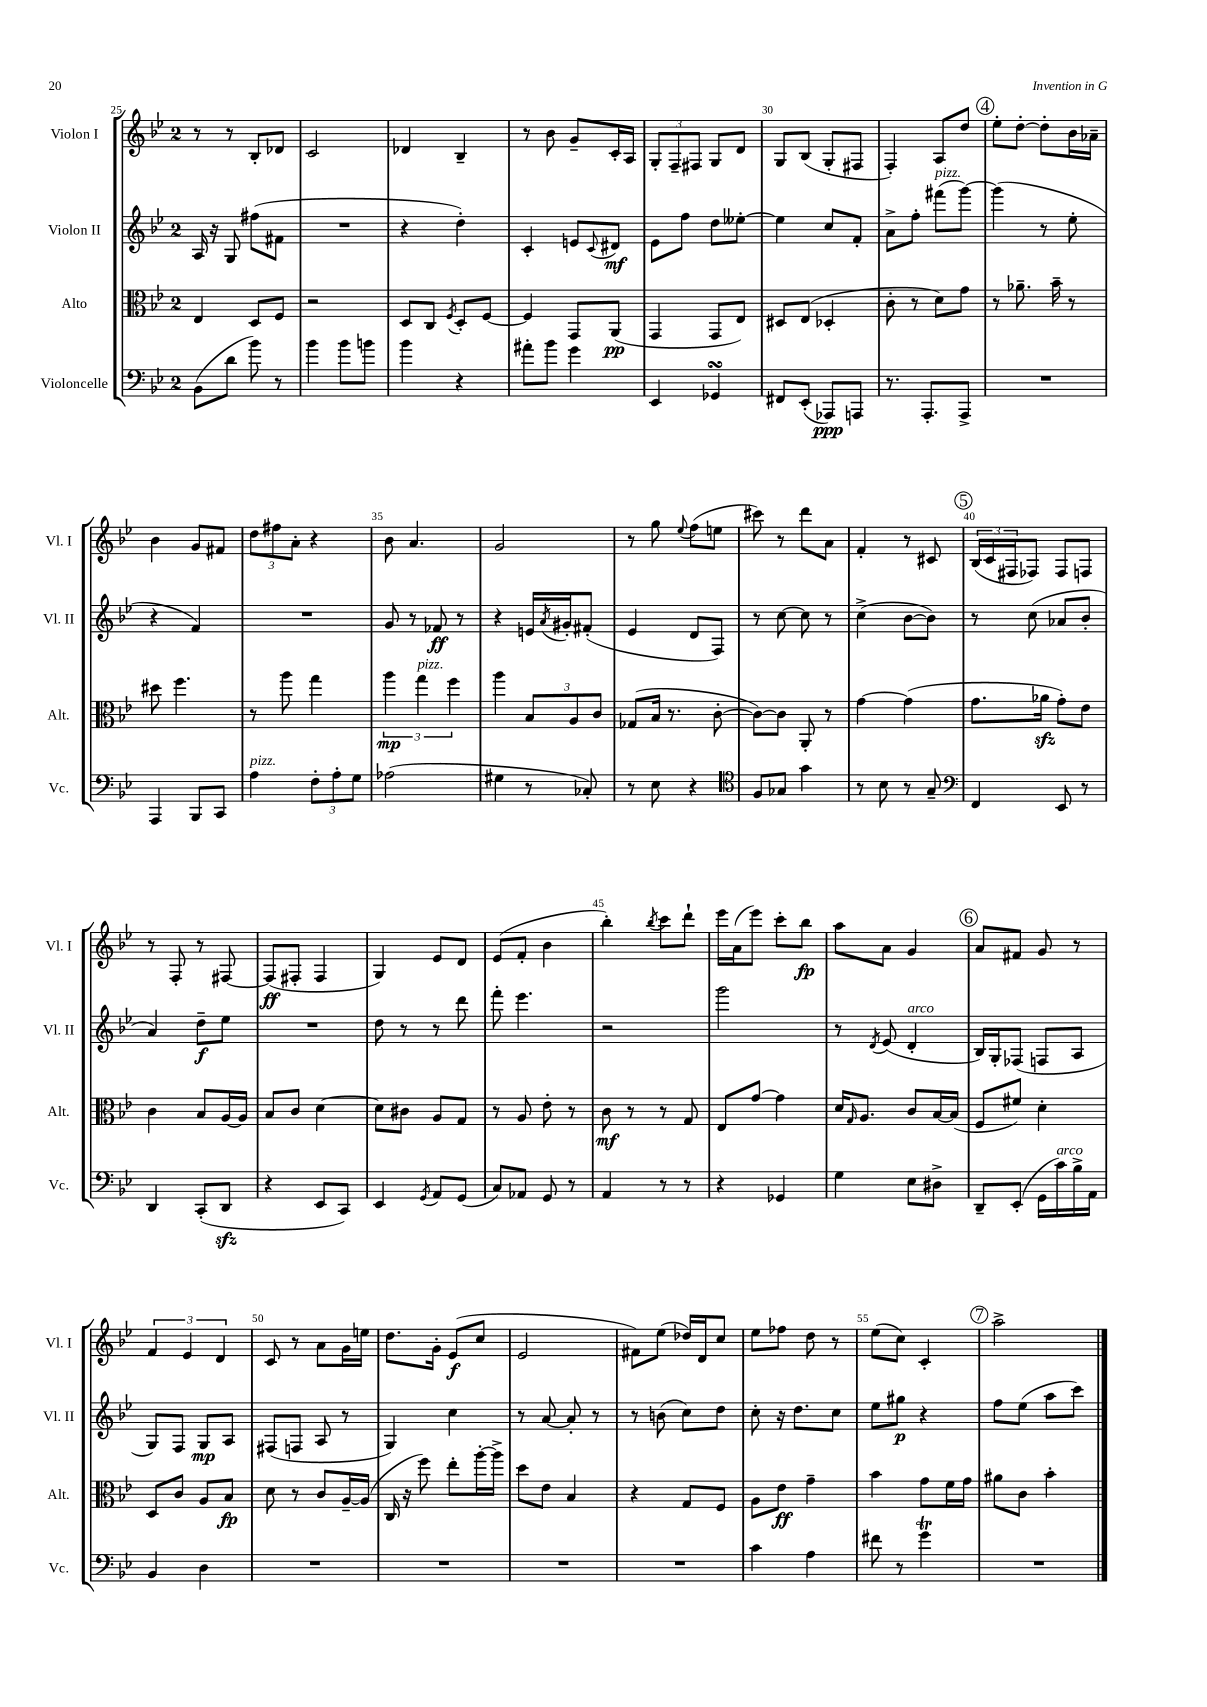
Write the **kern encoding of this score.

**kern	**dynam	**kern	**dynam	**kern	**dynam	**kern	**dynam
*part4	*part4	*part3	*part3	*part2	*part2	*part1	*part1
*staff4	*staff4	*staff3	*staff3	*staff2	*staff2	*staff1	*staff1
*I"Violoncelle	*	*I"Alto	*	*I"Violon II	*	*I"Violon I	*
*I'Vc.	*	*I'Alt.	*	*I'Vl. II	*	*I'Vl. I	*
*clefF4	*	*clefC3	*	*clefG2	*	*clefG2	*
*k[b-e-]	*	*k[b-e-]	*	*k[b-e-]	*	*k[b-e-]	*
*M2/4	*	*M2/4	*	*M2/4	*	*M2/4	*
=25	=25	=25	=25	=25	=25	=25	=25
(8BB-\L	.	4E-/	.	16A/	.	8r	.
.	.	.	.	16r	.	.	.
8d\J	.	.	.	8G/	.	8r	.
8b-\)	.	8D/L	.	(8ff#X\L	.	8B-'/L	.
8r	.	8F/J	.	8f#X\J	.	8d-X/J	.
=26	=26	=26	=26	=26	=26	=26	=26
4b-\	.	2r	.	2r	.	2c/	.
8b-\L	.	.	.	.	.	.	.
8bn\J	.	.	.	.	.	.	.
=27	=27	=27	=27	=27	=27	=27	=27
4b-\	.	8D/L	.	4r	.	4d-X/	.
.	.	8C/J	.	.	.	.	.
.	.	8qF/	.	.	.	.	.
4r	.	8D'/L	.	4dd'\)	.	4B-~/	.
.	.	[8F/J	.	.	.	.	.
=28	=28	=28	=28	=28	=28	=28	=28
8a#X'\L	.	4F/]	.	4c'/	.	8r	.
8b-\J	.	.	.	.	.	8b-\	.
4g\	.	8GG/L	.	8en/L	.	8g~/L	.
.	.	.	.	8qqc/	.	.	.
.	.	(8AA/J	pp	8d#X/J	mf	16c'/L	.
.	.	.	.	.	.	16A/JJ	.
=29	=29	=29	=29	=29	=29	=29	=29
4EE-/	.	4GG/	.	8e-\L	.	12G'/L	.
.	.	.	.	.	.	12F~/	.
.	.	.	.	8ff\J	.	.	.
.	.	.	.	.	.	12F#X/J	.
4GG-XsSSs/	.	8GG/L	.	8dd\L	.	8G/L	.
.	.	8E-/J)	.	[8ee--X'\J	.	8d/J	.
=30	=30	=30	=30	=30	=30	=30	=30
8FF#X/L	.	8D#X/L	.	4ee--\]	.	8G/L	.
(8EE-'/J	.	(8E-/J	.	.	.	(8B-/J	.
8AAA-X/L)	ppp	4D-X'/	.	8cc/L	.	8G'/L	.
8AAAn/J	.	.	.	8f'/J	.	8F#X/J	.
=31	=31	=31	=31	=31	=31	=31	=31
8.r	.	8c'\	.	8a^\L	.	4F'/)	.
.	.	8r	.	8ff'\J	.	.	.
8.AAA'/L	.	.	.	.	.	.	.
!	!	!	!	!LO:TX:a:i:t=pizz.	!	!	!
.	.	8d\L)	.	(8fff#X\L	.	8A/L	.
8AAA^/J	.	8g\J	.	[8ggg\J)	.	8dd/J	.
!!LO:REH:place=s1:t=4
=32	=32	=32	=32	=32	=32	=32	=32
2r	.	8r	.	(4ggg\]	.	8ee-'\L	.
.	.	8.a-X~\	.	.	.	[8dd'\J	.
.	.	.	.	8r	.	8dd'\L]	.
.	.	16b-~\	.	.	.	.	.
.	.	8r	.	8ee-'\	.	16b-\L	.
.	.	.	.	.	.	16a-X~\JJ	.
!!LO:LB:g=z
=33	=33	=33	=33	=33	=33	=33	=33
4AAA/	.	8dd#X\	.	4r	.	4b-\	.
.	.	4.ff\	.	.	.	.	.
8BBB-/L	.	.	.	4f/)	.	8g/L	.
8CC/J	.	.	.	.	.	8f#X/J	.
=34	=34	=34	=34	=34	=34	=34	=34
!LO:TX:a:i:t=pizz.	!	!	!	!	!	!	!
4A\	.	8r	.	2r	.	12dd\L	.
.	.	.	.	.	.	12ff#X\	.
.	.	8aa\	.	.	.	.	.
.	.	.	.	.	.	12a'\J	.
12F'\L	.	4gg\	.	.	.	4r	.
12A'\	.	.	.	.	.	.	.
12G\J	.	.	.	.	.	.	.
=35	=35	=35	=35	=35	=35	=35	=35
(2A-X\	.	6aa\	mp	8g/	.	8b-\	.
.	.	.	.	8r	.	4.a/	.
!	!	!LO:TX:a:i:t=pizz.	!	!	!	!	!
.	.	6gg\	.	.	.	.	.
.	.	.	.	8f-X/	ff	.	.
.	.	6ff\	.	.	.	.	.
.	.	.	.	8r	.	.	.
=36	=36	=36	=36	=36	=36	=36	=36
4G#X\	.	4aa\	.	4r	.	2g/	.
8r	.	12B-/L	.	16en/LL	.	.	.
.	.	.	.	8qa/	.	.	.
.	.	.	.	16g#X'/J	.	.	.
.	.	12A/	.	.	.	.	.
8C-X'/)	.	.	.	(8f#X'/J	.	.	.
.	.	12c/J	.	.	.	.	.
=37	=37	=37	=37	=37	=37	=37	=37
8r	.	(8G-X/L	.	4e-/	.	8r	.
8E-\	.	16B-/Jk	.	.	.	8gg\	.
.	.	8.r	.	.	.	.	.
.	.	.	.	.	.	8qqee-/	.
4r	.	.	.	8d/L	.	(8ff\L	.
.	.	[8c'\	.	8F/J)	.	8een\J	.
=38	=38	=38	=38	=38	=38	=38	=38
*clefC4	*	*	*	*	*	*	*
8F/L	.	8c\L_)	.	8r	.	8ccc#X\)	.
8G-X/J	.	8c\J]	.	[8cc\	.	8r	.
4g\	.	8AA'/	.	8cc\]	.	8ddd\L	.
.	.	8r	.	8r	.	8a\J	.
=39	=39	=39	=39	=39	=39	=39	=39
8r	.	[4g\	.	(4cc^\	.	4f'/	.
8B-\	.	.	.	.	.	.	.
8r	.	(4g\]	.	[8b-\L	.	8r	.
8G~/	.	.	.	8b-\J])	.	8c#X/	.
!!LO:REH:place=s1:t=5
=40	=40	=40	=40	=40	=40	=40	=40
*clefF4	*	*	*	*	*	*	*
4FF/	.	8.g\L	.	8r	.	(24B-/LL	.
.	.	.	.	.	.	24c/	.
.	.	.	.	.	.	24F#X/J	.
.	.	.	.	(8cc\	.	8F-X/J)	.
.	.	16a-Xzz\Jk	.	.	.	.	.
8EE-/	.	8g'\L)	.	8a-X/L	.	8F-/L	.
8r	.	8e-\J	.	8b-'/J	.	8Fn/J	.
!!LO:LB:g=z
=41	=41	=41	=41	=41	=41	=41	=41
4DD/	.	4c\	.	4a/)	.	8r	.
.	.	.	.	.	.	8F'/	.
(8CC'/L	.	8B-/L	.	8dd~\L	f	8r	.
8DDzz/J	.	[16A/L	.	8ee-\J	.	[8F#X/	.
.	.	16A/JJ]	.	.	.	.	.
=42	=42	=42	=42	=42	=42	=42	=42
4r	.	8B-/L	.	2r	.	(8F#/L]	ff
.	.	8c/J	.	.	.	8F#X'/J	.
8EE-/L	.	[4d\	.	.	.	4F#/	.
8CC/J)	.	.	.	.	.	.	.
=43	=43	=43	=43	=43	=43	=43	=43
4EE-/	.	8d\L]	.	8dd\	.	4G/)	.
.	.	8c#X\J	.	8r	.	.	.
8qGG/	.	.	.	.	.	.	.
8AA/L	.	8A/L	.	8r	.	8e-/L	.
(8GG/J	.	8G/J	.	8ddd\	.	8d/J	.
=44	=44	=44	=44	=44	=44	=44	=44
8C/L)	.	8r	.	8fff'\	.	(8e-/L	.
8AA-X/J	.	8A/	.	4.eee-\	.	8f'/J	.
8GG/	.	8e-'\	.	.	.	4b-\	.
8r	.	8r	.	.	.	.	.
=45	=45	=45	=45	=45	=45	=45	=45
4AA/	.	8c\	mf	2r	.	4bb-'\)	.
.	.	8r	.	.	.	.	.
.	.	.	.	.	.	8qbb-/	.
8r	.	8r	.	.	.	8ccc\L	.
8r	.	8G/	.	.	.	8ddd`\J	.
=46	=46	=46	=46	=46	=46	=46	=46
4r	.	8E-/L	.	2ggg\	.	16eee-\LL	.
.	.	.	.	.	.	(16a\J	.
.	.	[8g/J	.	.	.	8eee-\J)	.
4GG-X/	.	4g\]	.	.	.	8ccc'\L	.
.	.	.	.	.	.	8bb-\J	fp
=47	=47	=47	=47	=47	=47	=47	=47
4G\	.	16d/KL	.	8r	.	8aa\L	.
.	.	16qqG/	.	.	.	.	.
.	.	8.A/J	.	.	.	.	.
.	.	.	.	8qd/	.	.	.
.	.	.	.	(8e-/	.	8a\J	.
!	!	!	!	!LO:TX:a:i:t=arco	!	!	!
8E-\L	.	8c/L	.	4d'/	.	4g/	.
8D#X^\J	.	[16B-/L	.	.	.	.	.
.	.	(16B-/JJ]	.	.	.	.	.
!!LO:REH:place=s1:t=6
=48	=48	=48	=48	=48	=48	=48	=48
8DD~/L	.	8F/L	.	16B-/LL)	.	8a/L	.
.	.	.	.	16G'/J	.	.	.
(8EE-'/J	.	8f#X/J)	.	(8F-X/J	.	8f#X/J	.
16GG\LL	.	4d'\	.	8Fn/L	.	8g/	.
!LO:TX:a:i:t=arco	!	!	!	!	!	!	!
16c\)	.	.	.	.	.	.	.
16B-^\	.	.	.	8A/J	.	8r	.
16AA\JJ	.	.	.	.	.	.	.
!!LO:LB:g=z
=49	=49	=49	=49	=49	=49	=49	=49
4BB-/	.	8D/L	.	8G/L)	.	6f/	.
.	.	8c/J	.	8F/J	.	.	.
.	.	.	.	.	.	6e-/	.
4D\	.	8A/L	.	8G/L	mp	.	.
.	.	.	.	.	.	6d/	.
.	.	8B-/J	fp	8A/J	.	.	.
=50	=50	=50	=50	=50	=50	=50	=50
2r	.	8d\	.	(8F#X/L	.	8c/	.
.	.	8r	.	8Fn/J	.	8r	.
.	.	8c/L	.	8A/	.	8a\L	.
.	.	[16A~/L	.	8r	.	16g\L	.
.	.	(16A/JJ]	.	.	.	16een\JJ	.
=51	=51	=51	=51	=51	=51	=51	=51
2r	.	16C/	.	4G/)	.	8.dd\L	.
.	.	16r	.	.	.	.	.
.	.	8ff\)	.	.	.	.	.
.	.	.	.	.	.	16g'\Jk	.
.	.	8ee-'\L	.	4cc\	.	(8e-/L	f
.	.	[16aa'\L	.	.	.	8cc/J	.
.	.	16aa^\JJ]	.	.	.	.	.
=52	=52	=52	=52	=52	=52	=52	=52
2r	.	8dd\L	.	8r	.	2e-/	.
.	.	8e-\J	.	[8a/	.	.	.
.	.	4B-/	.	8a'/]	.	.	.
.	.	.	.	8r	.	.	.
=53	=53	=53	=53	=53	=53	=53	=53
2r	.	4r	.	8r	.	8f#X\L)	.
.	.	.	.	(8bn\	.	(8ee-\J	.
.	.	8G/L	.	8cc\L)	.	16dd-X/LL)	.
.	.	.	.	.	.	16d/J	.
.	.	8F/J	.	8dd\J	.	8cc/J	.
=54	=54	=54	=54	=54	=54	=54	=54
4c\	.	8A\L	.	8cc'\	.	8ee-\L	.
.	.	8e-\J	ff	16r	.	8ff-X\J	.
.	.	.	.	8.dd\L	.	.	.
4A\	.	4g~\	.	.	.	8dd\	.
.	.	.	.	8cc\J	.	8r	.
=55	=55	=55	=55	=55	=55	=55	=55
8f#X\	.	4b-\	.	8ee-\L	.	(8ee-\L	.
8r	.	.	.	8gg#X\J	p	8cc\J)	.
4gT\	.	8g\L	.	4r	.	4c'/	.
.	.	16f\L	.	.	.	.	.
.	.	16g\JJ	.	.	.	.	.
!!LO:REH:place=s1:t=7
=56	=56	=56	=56	=56	=56	=56	=56
2r	.	8a#X\L	.	8ff\L	.	2aa^\	.
.	.	8c\J	.	(8ee-\J	.	.	.
.	.	4b-'\	.	8aa\L	.	.	.
.	.	.	.	8ccc\J)	.	.	.
==	==	==	==	==	==	==	==
*-	*-	*-	*-	*-	*-	*-	*-
